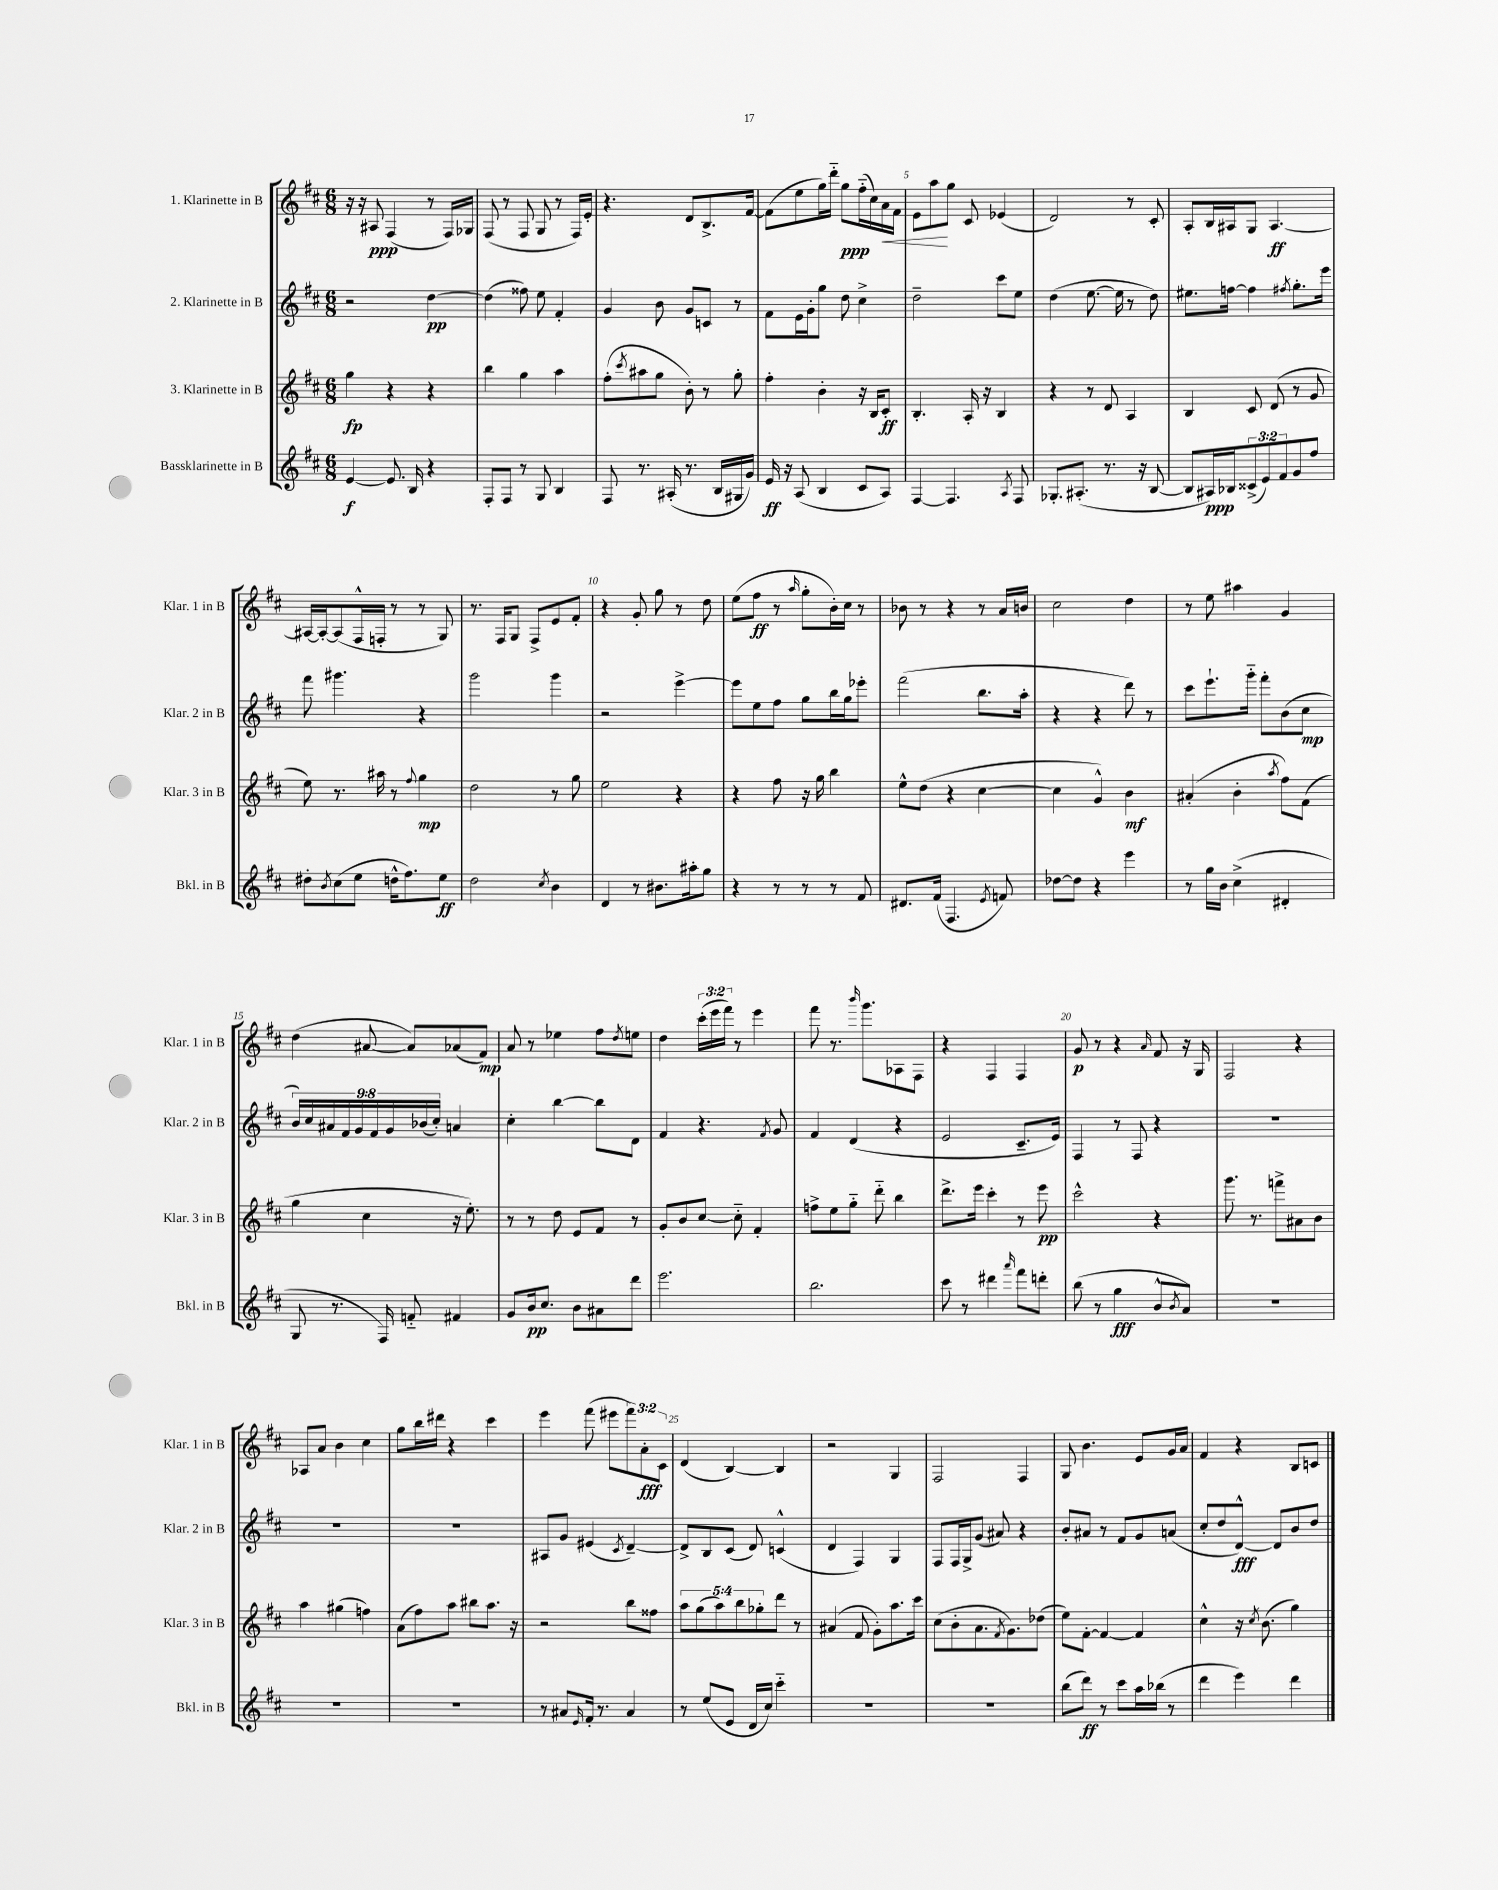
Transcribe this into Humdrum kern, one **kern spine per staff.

**kern	**kern	**kern	**kern
*staff4	*staff3	*staff2	*staff1
*clefG2	*clefG2	*clefG2	*clefG2
*k[f#c#]	*k[f#c#]	*k[f#c#]	*k[f#c#]
*M6/8	*M6/8	*M6/8	*M6/8
[4e	4gg	2r	16r
.	.	.	16r
.	.	.	8A#
8.e]	4r	.	(4F#
16B	.	.	.
4r	4r	[4dd	8r
.	.	.	16F#)
.	.	.	16G-
=	=	=	=
8F#'	4bb	(4dd]	(8F#
8F#	.	.	8r
8r	4gg	8ff##)	8F#
8G	.	8ee	8G
4B	4aa	4f#'	8r
.	.	.	16F#)
.	.	.	16e'
=	=	=	=
8F#	(8ff#'	4g	4.r
.	8qccc#	.	.
8.r	8aa#	.	.
.	8gg	8b	.
(16A#'	.	.	.
8.r	8b')	8g	8d
.	8r	8c	8.B^
16B	.	.	.
16G#	8gg'	8r	.
16g)	.	.	[16f#
=	=	=	=
16e	4ff#'	8f#	(8f#]
16r	.	.	.
(8A	.	16e	8ee
.	.	16g'	.
4B	4b'	8gg	16gg)
.	.	.	16ddd'~
.	.	8dd	8gg
8c#	16r	4cc#^	(16ff#'~
.	16B	.	16cc#)
8A)	8c#'	.	16a
.	.	.	16f#
=	=	=	=
[4F#	4.B'	2dd~	8e
.	.	.	8aa
4.F#]	.	.	8gg
.	16A'	.	8c#
.	16r	.	.
.	4B	8ccc#	(4e-
8qA	.	.	.
8F#	.	8ee	.
=	=	=	=
8.G-'	4r	(4dd	2d)
(8.A#'	.	.	.
.	8r	[8.ee	.
8.r	8d	.	.
.	.	16ee]	.
.	4A	8r	8r
16r	.	.	.
[8B	.	8dd)	8c#'
=	=	=	=
8B]	4B	8.ee#	8A'
16A#)	.	.	16B
16B-	.	[16ff	16A#
(12c##^	8c#	4ff]	8G
12e)	.	.	.
.	(8d	.	[4.A#
12f#	.	.	.
.	.	8qff#	.
8g	8r	8.gg'	.
8ff#	8g	.	.
.	.	16eee	.
=	=	=	=
8dd#'	8ee)	8fff#	16A#_
.	.	.	16A#'_
8qb	.	.	.
(8cc#	8.r	4.ggg#	(8A#]
8ee	.	.	16F#^^
.	16aa#	.	16F'
16dd^^	8r	.	8r
8.ff#)	.	.	.
.	8qqff#	.	.
.	4gg	4r	8r
8ee	.	.	8G)
=	=	=	=
2dd	2dd	2ggg	8.r
.	.	.	16F#
.	.	.	8G
.	.	.	8F#^
8qcc#	.	.	.
4b	8r	4ggg	8e
.	8gg	.	8f#'
=	=	=	=
4d	2ee	2r	4r
8r	.	.	8g'
8.b#	.	.	8gg
.	4r	[4eee^	8r
16aa#'	.	.	.
8gg	.	.	8dd
=	=	=	=
4r	4r	8eee]	(8ee
.	.	8ee	8ff#
8r	8ff#	8ff#	8r
.	.	.	16qqaa
8r	16r	8gg	8gg'
.	16gg	.	.
8r	4bb	16bb	16b')
.	.	16gg	16cc#
8f#	.	8eee-'	8r
=	=	=	=
8.d#	8ee^^	(2fff#	8b-
.	(8dd	.	8r
(16f#	.	.	.
4.F#	4r	.	4r
.	[4cc#	8.bb	8r
8qe	.	.	.
8f)	.	.	16a
.	.	16aa'	16b
=	=	=	=
[8dd-	4cc#]	4r	2cc#
8dd-]	.	.	.
4r	4g^^)	4r	.
4eee	4b	8ddd)	4dd
.	.	8r	.
=	=	=	=
8r	(4a#'	8ccc#	8r
16gg	.	8.eee`	8ee
16b	.	.	.
(4cc#^	4b'	.	4aa#
.	.	16ggg'~	.
.	.	8fff#'	.
.	8qaa	.	.
4d#'	8ff#)	(8b	4g
.	(8f#	8cc#	.
=	=	=	=
8G	4gg	18b)	(4dd
.	.	18cc#	.
.	.	18a#	.
8.r	.	.	.
.	.	18f#	.
.	.	18g	.
.	4cc#	.	[8a#
.	.	18f#	.
16F#)	.	.	.
.	.	18g	.
8f'~	.	.	8a#])
.	.	(18b-	.
.	.	18cc#')	.
4f#	16r	4a	(8a-
.	8.ee')	.	.
.	.	.	8f#)
=	=	=	=
8g	8r	4cc#'	8a
16b	8r	.	8r
8.cc#	.	.	.
.	8dd	[4bb	4ee-
8b	8e	.	.
8a#	8f#	8bb]	8ff#
.	.	.	8qdd
8ddd	8r	8d	8ee
=	=	=	=
2.eee	8g'	4f#	4dd
.	8b	.	.
.	[8cc#	4.r	(24ccc#'
.	.	.	24eee
.	.	.	24fff#)
.	8cc#'~]	.	8r
.	4f#'	.	4eee
.	.	8qf#	.
.	.	8g	.
=	=	=	=
2.bb	8ff^	4f#	8fff#
.	8ee	.	8.r
.	8gg'~	(4d	.
.	.	.	16qqbbb
.	.	.	8.ggg
.	8ddd'~	.	.
.	4bb	4r	8A-
.	.	.	8F#
=	=	=	=
8ccc#	8.ddd^	2e	4r
8r	.	.	.
.	16eee	.	.
4ddd#	4ccc#'	.	4F#
16qqaaa	.	.	.
8fff#	8r	8.c#~	4F#
8ddd'	8eee	.	.
.	.	16e)	.
=	=	=	=
(8bb	2ccc#^^	4F#	8g
8r	.	.	8r
4gg	.	8r	4r
.	.	8F#	.
.	.	.	16qqa
8b^^	4r	4r	8f#
8qb	.	.	.
8a)	.	.	16r
.	.	.	16G
=	=	=	=
2.r	8.ggg	2.r	2F#
.	8.r	.	.
.	8fff^	.	.
.	8a#	.	4r
.	8b	.	.
=	=	=	=
2.r	4aa	2.r	8A-
.	.	.	8a
.	(4gg#	.	4b
.	4ff)	.	4cc#
=	=	=	=
2.r	(8a	2.r	8gg
.	8ff#)	.	16bb
.	.	.	16ddd#
.	8aa	.	4r
.	8bb#	.	.
.	8.aa	.	4ccc#
.	16r	.	.
=	=	=	=
8r	2r	8A#	4eee
8a#	.	8g	.
16qqe	.	.	.
16f#'	.	(4e#	(8fff#
8.r	.	.	.
.	.	.	8eee#
.	.	8qc#	.
4a#	8bb	[4d~)	12fff#)
.	.	.	12a'
.	8ff##	.	.
.	.	.	12c#
=	=	=	=
8r	10aa	8d^]	(4d
.	(10gg	.	.
(8ee	.	8B	.
.	10aa)	.	.
8e	.	(8c#	[4B)
.	10bb	.	.
16d	.	8d)	.
.	10gg-'	.	.
16cc#)	.	.	.
4ccc#'~	8ddd	(4c^^	4B]
.	8r	.	.
=	=	=	=
2.r	(4a#	4d	2r
.	8f#	4F#)	.
.	8g')	.	.
.	8.aa	4G	4G
.	16ccc#	.	.
=	=	=	=
2.r	(8cc#	8F#	2F#
.	8b'	16F#	.
.	.	16G^	.
.	8.a	(8g	.
.	.	8a#)	.
.	8qf#	.	.
.	8.g)	.	.
.	.	4r	4F#
.	(8dd-	.	.
=	=	=	=
(8bb	8ee)	8b'	8G
8ddd)	[8f#'	8a#	4.b
8r	4f#_	8r	.
8ccc#	.	8f#	.
16aa	4f#]	8g	8e
(16bb-	.	.	.
8r	.	(8a	16g
.	.	.	16a
=	=	=	=
4ddd	4cc#^^	8cc#'	4f#
.	.	8dd	.
4eee)	16r	[8d^^)	4r
.	8qcc#	.	.
.	(8.b	.	.
.	.	8d]	.
4ddd	4gg)	8b	8B
.	.	8dd	8c
==	==	==	==
*-	*-	*-	*-
